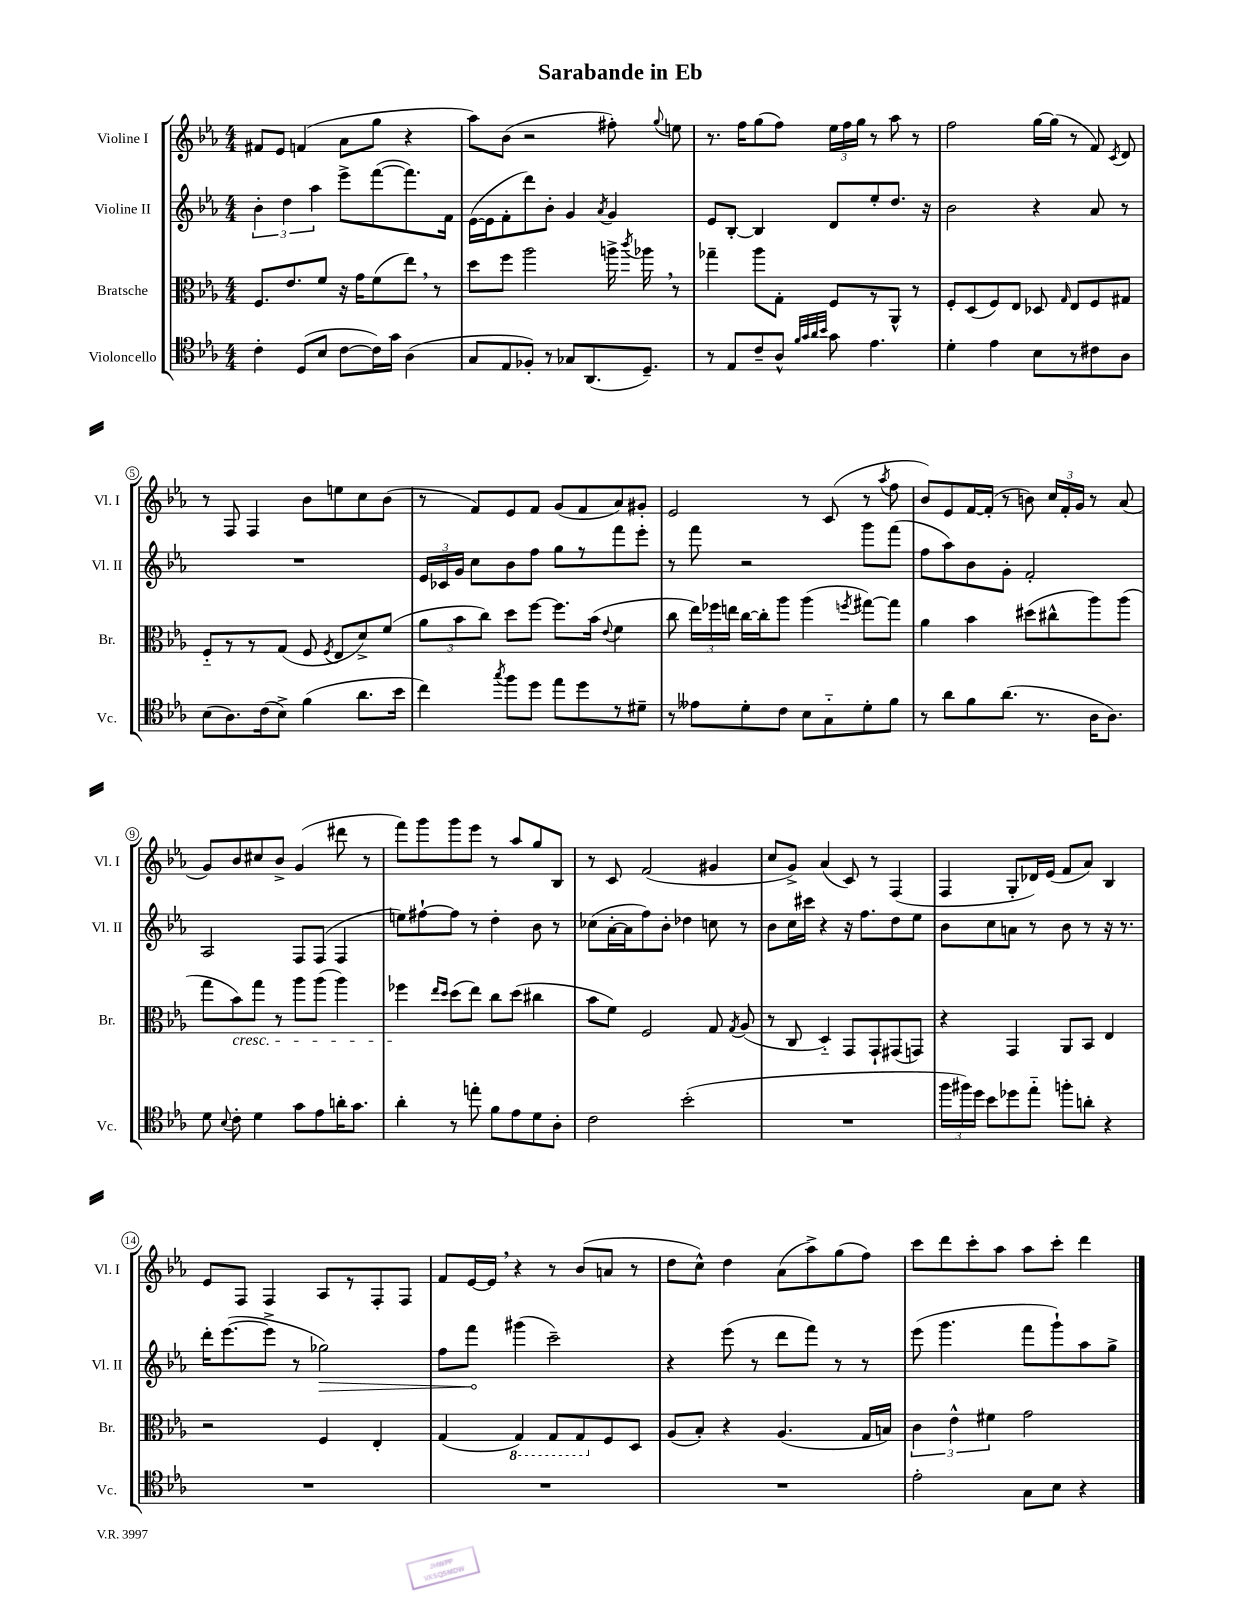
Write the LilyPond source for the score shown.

\header { title = "Sarabande in Eb" }
<<
\new StaffGroup <<
\new Staff = "s0" \with { instrumentName = "Violine I" shortInstrumentName = "Vl. I" } {
    \clef treble \key ees \major \numericTimeSignature \time 4/4
    \autoBeamOff fis'8[ ees'8] f'4( aes'8[ g''8] r4 |
    aes''8[) bes'8]( r2 fis''8-.) \appoggiatura { g''8 } e''8 |
    r8. f''16[ g''8( f''8]) \tuplet 3/2 { ees''16[ f''16 g''16] } r8 aes''8 r8 |
    f''2 g''16[~ g''16]( r8 f'8) \acciaccatura { c'8 } d'8 |
    r8 f8 f4 bes'8[ e''8 c''8 bes'8]( |
    r8 f'8[) ees'8 f'8] g'8[( f'8 aes'8) gis'8]-. |
    ees'2 r8 c'8( r8 \acciaccatura { aes''8 } f''8 |
    bes'8[) ees'8 f'16~ f'16]-.( r8 b'8) \tuplet 3/2 { c''16[ f'16-. g'16] } r8 aes'8( |
    g'8[) bes'8 cis''8 bes'8]-> g'4( dis'''8 r8 |
    f'''8[) g'''8 g'''8 ees'''8] r8 aes''8[ g''8 bes8] |
    r8 c'8 f'2( gis'4 |
    c''8[ g'8]->) aes'4( c'8) r8 f4( |
    f4 g8[-. des'16) ees'16]( f'8[ aes'8]) bes4 |
    ees'8[ f8] f4 aes8[ r8 f8-. f8] |
    f'8[ ees'16~ ees'16] \breathe r4 r8 bes'8[( a'8] r8 |
    d''8[ c''8]-^) d''4 aes'8[( aes''8->) g''8( f''8]) |
    c'''8[ d'''8 c'''8-. aes''8] aes''8[ c'''8]-. d'''4 \bar "|." |
}
\new Staff = "s1" \with { instrumentName = "Violine II" shortInstrumentName = "Vl. II" } {
    \clef treble \key ees \major \numericTimeSignature \time 4/4
    \autoBeamOff \tuplet 3/2 { bes'4-. d''4 aes''4 } ees'''8[-> f'''8~( f'''8.) f'16] |
    ees'16[~( ees'16 f'8-. d'''8) bes'8]-. g'4 \acciaccatura { aes'8 } g'4 |
    ees'8[ bes8]~-. bes4 d'8[ ees''8-. d''8.] r16 |
    bes'2 r4 aes'8 r8 |
    R1 |
    \tuplet 3/2 { ees'16[ ces'16 g'16] } c''8[ bes'8 f''8] g''8[ r8 f'''8 ees'''8]-. |
    r8 f'''8 r2 g'''8[ f'''8]( |
    f''8[ aes''8) bes'8 g'8]-. f'2-. |
    aes2 f8[ f8]( f4 |
    e''8[) fis''8~-! fis''8] r8 d''4-. bes'8 r8 |
    ces''8[( aes'16~-. aes'16 f''8) bes'8]-. des''4 c''8 r8 |
    bes'8[ c''16 cis'''16] r4 r16 f''8.[ d''8 ees''8] |
    bes'8[ c''8 a'8] r8 bes'8 r8 r16 r8. |
    d'''16[-. ees'''8.~( ees'''8]-> r8 \once \override Hairpin.circled-tip = ##t ges''2\>) |
    f''8[ f'''8]\! gis'''4( c'''2--) |
    r4 ees'''8( r8 d'''8[ f'''8]) r8 r8 |
    ees'''8( g'''4. f'''8[ g'''8-!) aes''8 g''8]-> \bar "|." |
}
\new Staff = "s2" \with { instrumentName = "Bratsche" shortInstrumentName = "Br." } {
    \clef alto \key ees \major \numericTimeSignature \time 4/4
    \autoBeamOff f8.[ ees'8. f'8] r16 g'16[ f'8( ees''8]) \breathe r8 |
    d''8[ f''8] aes''2 a''16-> \acciaccatura { c'''8 } aes''16 \breathe r8 |
    ges''4-- aes''8[ g8]-. f8[ r8 aes,8]-^ r8 |
    f8[-. d8( f8) ees8] des8 \grace { g16 } ees8[ f8 gis8] |
    f8[-_ r8 r8 g8]( f8 \acciaccatura { f8 } ees8[ d'8->) f'8]( |
    \tuplet 3/2 { aes'8[ bes'8 c''8]) } d''8[ f''8]~ f''8.[ bes'16]( \appoggiatura { ees'8 } f'4 |
    c''8 \tuplet 3/2 { ees''16[) fes''16 e''16] } c''16[~ c''16-. aes''8] aes''4( \acciaccatura { f''8 } gis''8[~) gis''8] |
    aes'4 bes'4 dis''8[( cis''8-^ aes''8) aes''8]( |
    g''8[ bes'8\cresc) g''8] r8 aes''8[ aes''8]( aes''4) |
    fes''4\! \grace { ees''16[ d''16] } d''8[( ees''8]) c''8[ d''8]( cis''4 |
    bes'8[ f'8]) f2 g8 \acciaccatura { g8 } aes8( |
    r8 c8 d4-_) g,8[ g,8-! gis,8( g,8]) |
    r4 g,4 aes,8[ bes,8] ees4 |
    r2 f4 ees4-. |
    g4( \ottava #-1 g,4) g,8[ g,8 \ottava #0 f8 d8] |
    aes8[( bes8]-.) r4 aes4.( g16[ b16]) |
    \tuplet 3/2 { c'4 ees'4-^ fis'4 } g'2 \bar "|." |
}
\new Staff = "s3" \with { instrumentName = "Violoncello" shortInstrumentName = "Vc." } {
    \clef tenor \key ees \major \numericTimeSignature \time 4/4
    \autoBeamOff c'4-. d8[( bes8] c'8[~ c'16) g'16] aes4( |
    g8[ ees8 fes8]-.) r8 ges8[ aes,8.( d8.]--) |
    r8 ees8[ c'8-- aes8]-^ \grace { f'32[ g'32 aes'32 bes'32] } g'8 ees'4. |
    d'4-. ees'4 bes8[ r8 cis'8 aes8] |
    bes8[( aes8.) c'16( bes8]->) f'4( aes'8.[ bes'16] |
    c''4) \acciaccatura { g''8 } f''8[ d''8] ees''8[ d''8 r8 dis'8]-- |
    r8 eeses'8[ d'8-. c'8] bes8[ g8-_ d'8-. f'8] |
    r8 aes'8[ f'8 aes'8.]( r8. aes16[ aes8.]) |
    d'8 \appoggiatura { bes8 } c'8-. d'4 g'8[ ees'8 a'16-. g'8.] |
    aes'4-. r8 e''8-. f'8[ ees'8 d'8 aes8]-. |
    c'2 bes'2-.( |
    R1 |
    \tuplet 3/2 { f''16[ fis''16) d''16] } bes'8[ des''8 ees''8]-_ f''8[-. a'8]-. r4 |
    R1 |
    R1 |
    R1 |
    ees'2-. g8[ bes8] r4 \bar "|." |
}
>>
>>
\layout { \context { \Score \override BarNumber.stencil = #(make-stencil-circler 0.1 0.3 ly:text-interface::print) } }
